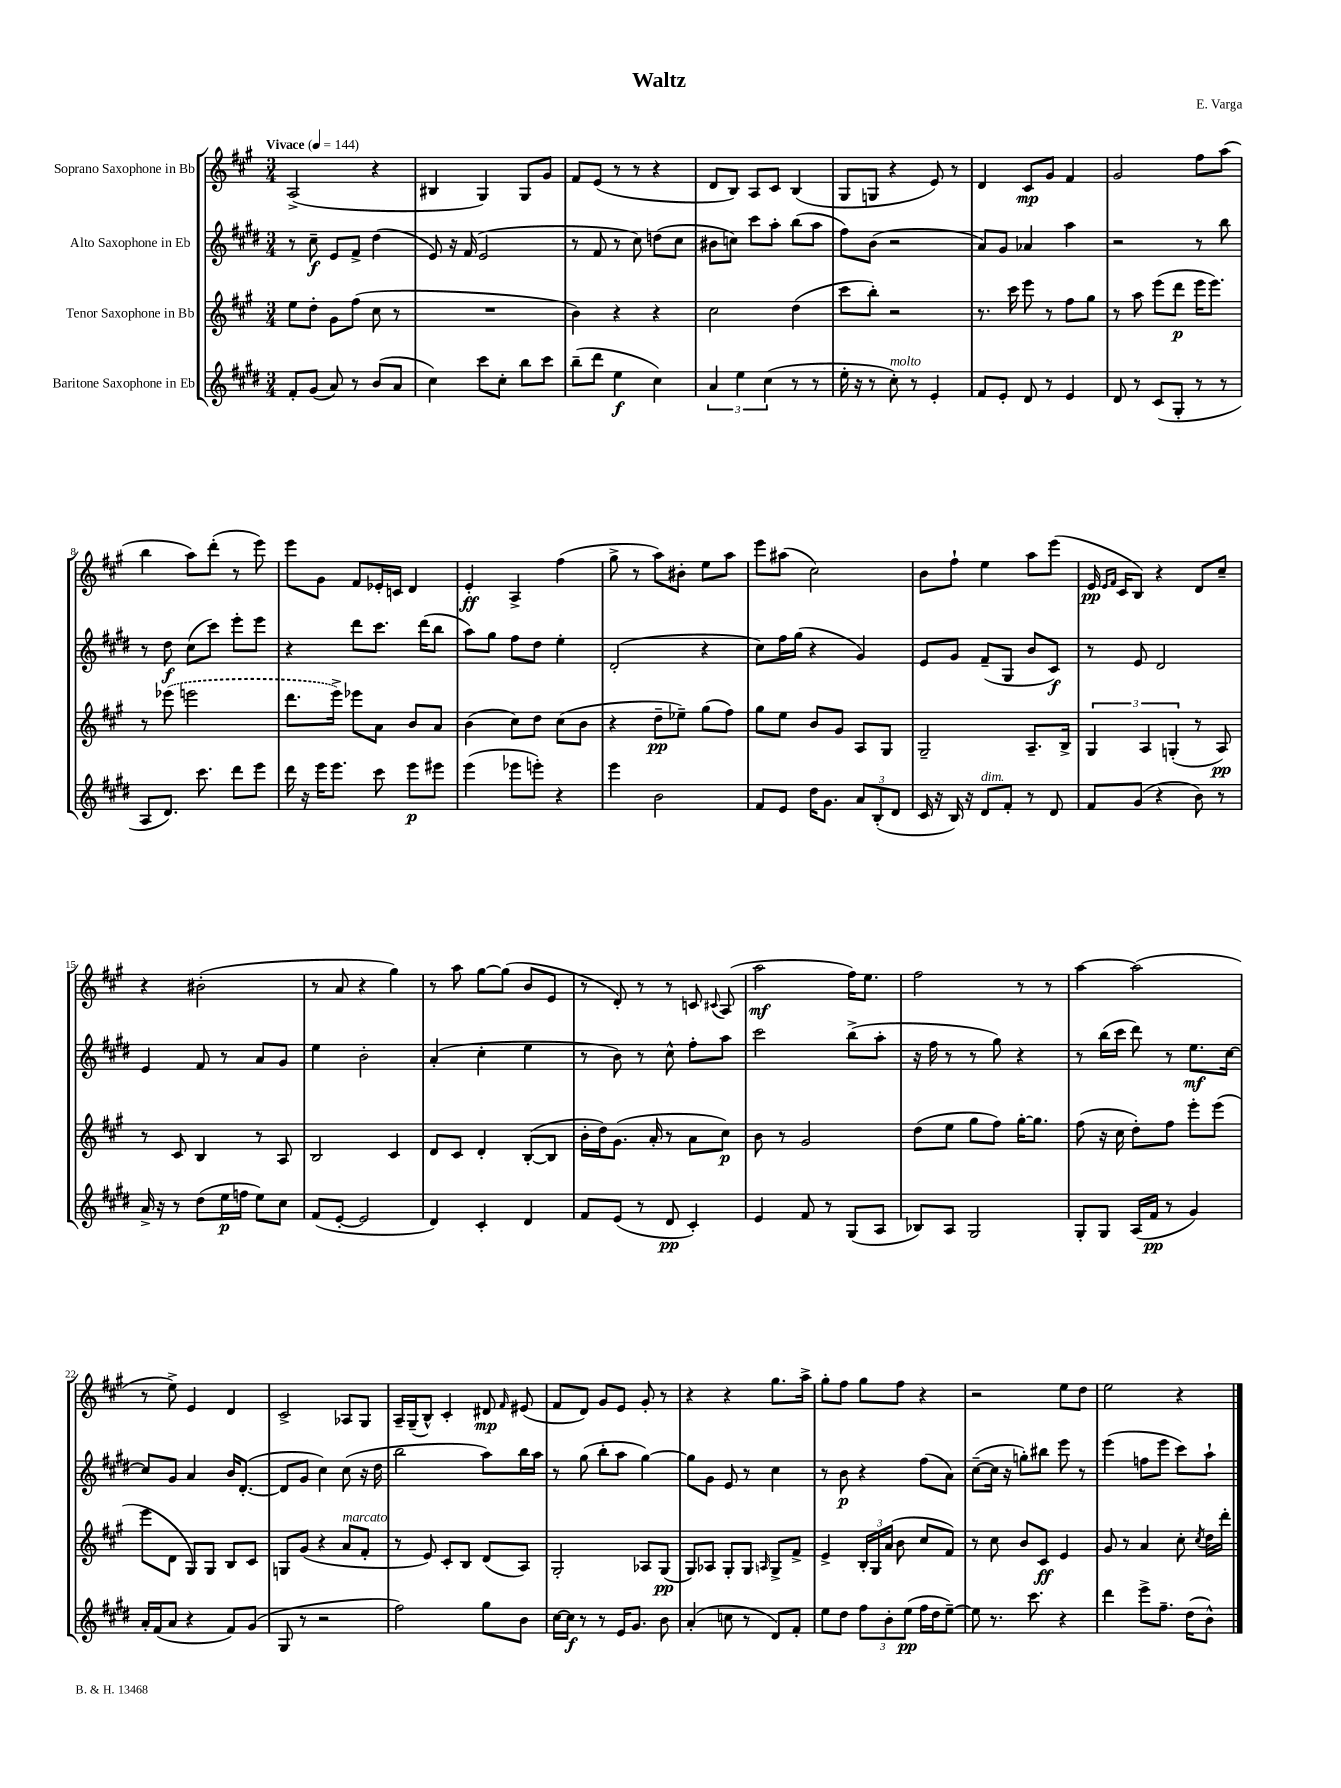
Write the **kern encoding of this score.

**kern	**dynam	**kern	**dynam	**kern	**dynam	**kern	**dynam
*part4	*part4	*part3	*part3	*part2	*part2	*part1	*part1
*staff4	*staff4	*staff3	*staff3	*staff2	*staff2	*staff1	*staff1
*I"Baritone Saxophone in Eb	*	*I"Tenor Saxophone in Bb	*	*I"Alto Saxophone in Eb	*	*I"Soprano Saxophone in Bb	*
*clefG2	*	*clefG2	*	*clefG2	*	*clefG2	*
*k[f#c#g#d#]	*	*k[f#c#g#]	*	*k[f#c#g#d#]	*	*k[f#c#g#]	*
*M3/4	*	*M3/4	*	*M3/4	*	*M3/4	*
*MM144	*	*MM144	*	*MM144	*	*MM144	*
=1	=1	=1	=1	=1	=1	=1	=1
!	!	!	!	!	!	!LO:TX:a:B:t=Vivace	!
8f#'/L	.	8ee\L	.	8r	.	(2A^/	.
(8g#/J	.	8dd'\J	.	8cc#~\	f	.	.
8a/)	.	8g#\L	.	8e/L	.	.	.
8r	.	(8ff#\J	.	8f#^/J	.	.	.
(8b/L	.	8cc#\	.	(4dd#\	.	4r	.
8a/J	.	8r	.	.	.	.	.
=2	=2	=2	=2	=2	=2	=2	=2
4cc#\)	.	2.r	.	8e/)	.	4B#X/	.
.	.	.	.	16r	.	.	.
.	.	.	.	(16f#/	.	.	.
8ccc#\L	.	.	.	2e/	.	4G#/)	.
8cc#'\J	.	.	.	.	.	.	.
8bb\L	.	.	.	.	.	8G#/L	.
8ccc#\J	.	.	.	.	.	8g#/J	.
=3	=3	=3	=3	=3	=3	=3	=3
(8bb~\L	.	4b\)	.	8r	.	8f#/L	.
8ddd#\J	.	.	.	8f#/	.	(8e/J	.
4ee\	f	4r	.	8r	.	8r	.
.	.	.	.	8cc#\)	.	8r	.
4cc#\)	.	4r	.	(8ddn\L	.	4r	.
.	.	.	.	8cc#\J	.	.	.
=4	=4	=4	=4	=4	=4	=4	=4
6a/	.	2cc#\	.	8b#X\L	.	8d/L	.
.	.	.	.	8ccn\J)	.	8B/J)	.
6ee\	.	.	.	.	.	.	.
.	.	.	.	8ccc#\L	.	8A/L	.
(6cc#\	.	.	.	.	.	.	.
.	.	.	.	8aa'\J	.	8c#/J	.
8r	.	(4dd\	.	(8bb\L	.	(4B/	.
8r	.	.	.	8aa\J	.	.	.
=5	=5	=5	=5	=5	=5	=5	=5
16ee'\	.	8ccc#\L	.	8ff#\L)	.	8G#/L	.
16r	.	.	.	.	.	.	.
8r	.	8bb'\J)	.	(8b\J	.	8Gn/J	.
!LO:TX:a:i:t=molto	!	!	!	!	!	!	!
8cc#'\)	.	2r	.	2r	.	4r	.
8r	.	.	.	.	.	.	.
4e'/	.	.	.	.	.	8e/)	.
.	.	.	.	.	.	8r	.
=6	=6	=6	=6	=6	=6	=6	=6
8f#/L	.	8.r	.	8a/L)	.	4d/	.
8e'/J	.	.	.	8g#/J	.	.	.
.	.	16ccc#\	.	.	.	.	.
8d#/	.	8eee\	.	4a-X/	.	8c#/L	mp
8r	.	8r	.	.	.	8g#/J	.
4e/	.	8ff#\L	.	4aa\	.	4f#/	.
.	.	8gg#\J	.	.	.	.	.
=7	=7	=7	=7	=7	=7	=7	=7
8d#/	.	8r	.	2r	.	2g#/	.
8r	.	8aa\	.	.	.	.	.
(8c#/L	.	(8eee\L	.	.	.	.	.
8G#'/J	.	8ddd\J	p	.	.	.	.
8r	.	16eee\KL	.	8r	.	8ff#\L	.
.	.	8.eee\J)	.	.	.	.	.
8r	.	.	.	8bb\	.	(8aa\J	.
!!LO:LB:g=z
=8	=8	=8	=8	=8	=8	=8	=8
8A/L	.	8r	.	8r	.	4bb\	.
8.d#/J)	.	(8eee-X\	.	8dd#\	f	.	.
.	.	2eeen\	.	(8cc#\L	.	8aa\L)	.
8.ccc#\	.	.	.	.	.	.	.
.	.	.	.	8ccc#\J)	.	(8ddd'\J	.
8ddd#\L	.	.	.	8eee'\L	.	8r	.
8eee\J	.	.	.	8eee\J	.	8eee\)	.
=9	=9	=9	=9	=9	=9	=9	=9
16ddd#\	.	8.ddd\L	.	4r	.	8eee\L	.
16r	.	.	.	.	.	.	.
16eee\KL	.	.	.	.	.	8g#\J	.
8.eee\J	.	16eee^\Jk)	.	.	.	.	.
.	.	8eee-X\L	.	8ddd#\L	.	8f#/L	.
8ccc#\	.	8a\J	.	8.ccc#\J	.	16e-X'/L	.
.	.	.	.	.	.	16cn/JJ	.
8eee\L	p	8b/L	.	.	.	4d/	.
.	.	.	.	(16ddd#\KL	.	.	.
8eee#X\J	.	8a/J	.	8bb\J	.	.	.
=10	=10	=10	=10	=10	=10	=10	=10
(4eee\	.	(4b\	.	8aa\L)	.	4e'/	ff
.	.	.	.	8gg#\J	.	.	.
8eee-X\L	.	8cc#\L)	.	8ff#\L	.	4A^/	.
8eeen'\J)	.	8dd\J	.	8dd#\J	.	.	.
4r	.	(8cc#\L	.	4ee'\	.	(4ff#\	.
.	.	8b\J	.	.	.	.	.
=11	=11	=11	=11	=11	=11	=11	=11
4eee\	.	4r	.	(2d#'/	.	8gg#^\	.
.	.	.	.	.	.	8r	.
2b\	.	8dd~\L	pp	.	.	8aa\L)	.
.	.	8ee-X~\J)	.	.	.	8b#X'\J	.
.	.	(8gg#\L	.	4r	.	8ee\L	.
.	.	8ff#\J)	.	.	.	8aa\J	.
=12	=12	=12	=12	=12	=12	=12	=12
8f#/L	.	8gg#\L	.	8cc#\L)	.	8eee\L	.
8e/J	.	8ee\J	.	16ff#\L	.	(8aa#X\J	.
.	.	.	.	(16gg#\JJ	.	.	.
16dd#\KL	.	8b/L	.	4r	.	2cc#\)	.
8.g#\J	.	.	.	.	.	.	.
.	.	8g#/J	.	.	.	.	.
12a/L	.	8A/L	.	4g#/)	.	.	.
(12B'/	.	.	.	.	.	.	.
.	.	8G#/J	.	.	.	.	.
12d#/J	.	.	.	.	.	.	.
=13	=13	=13	=13	=13	=13	=13	=13
16c#/	.	2G#~/	.	8e/L	.	8b\L	.
16r	.	.	.	.	.	.	.
16B/)	.	.	.	8g#/J	.	8ff#`\J	.
16r	.	.	.	.	.	.	.
!LO:TX:a:i:t=dim.	!	!	!	!	!	!	!
8d#/L	.	.	.	(8f#~/L	.	4ee\	.
8f#'/J	.	.	.	8G#/J	.	.	.
8r	.	8.A~/L	.	8b/L	.	8aa\L	.
8d#/	.	.	.	8c#/J)	f	(8eee\J	.
.	.	16B^/Jk	.	.	.	.	.
=14	=14	=14	=14	=14	=14	=14	=14
8f#/L	.	6G#/	.	8r	.	16e/	pp
.	.	.	.	.	.	16qqe/LL	.
.	.	.	.	.	.	16qqf#/JJ	.
.	.	.	.	.	.	16c#/KL	.
(8g#/J	.	.	.	8e/	.	8B/J)	.
.	.	6A/	.	.	.	.	.
4r	.	.	.	2d#/	.	4r	.
.	.	(6Gn'/	.	.	.	.	.
8b\)	.	8r	.	.	.	8d/L	.
8r	.	8A/)	pp	.	.	8cc#~/J	.
!!LO:LB:g=z
=15	=15	=15	=15	=15	=15	=15	=15
16a^/	.	8r	.	4e/	.	4r	.
16r	.	.	.	.	.	.	.
8r	.	8c#/	.	.	.	.	.
(8dd#\L	.	4B/	.	8f#/	.	(2b#X'\	.
16ee\L	p	.	.	8r	.	.	.
16ffn\JJ	.	.	.	.	.	.	.
8ee\L)	.	8r	.	8a/L	.	.	.
8cc#\J	.	8A/	.	8g#/J	.	.	.
=16	=16	=16	=16	=16	=16	=16	=16
(8f#/L	.	2B/	.	4ee\	.	8r	.
[8e'/J	.	.	.	.	.	8a/	.
2e/]	.	.	.	2b'\	.	4r	.
.	.	4c#/	.	.	.	4gg#\)	.
=17	=17	=17	=17	=17	=17	=17	=17
4d#/)	.	8d/L	.	(4a'/	.	8r	.
.	.	8c#/J	.	.	.	8aa\	.
4c#'/	.	4d'/	.	4cc#'\	.	[8gg#\L	.
.	.	.	.	.	.	(8gg#\J]	.
4d#/	.	([8B'/L	.	4ee\	.	8b/L	.
.	.	8B/J]	.	.	.	8e/J	.
=18	=18	=18	=18	=18	=18	=18	=18
8f#/L	.	16b'\LL	.	8r	.	8r	.
.	.	16dd\J)	.	.	.	.	.
(8e/J	.	(8.g#\J	.	8b\)	.	8d'/)	.
8r	.	.	.	8r	.	8r	.
.	.	16a'/	.	.	.	.	.
8d#/	pp	8r	.	8cc#^^\	.	8r	.
4c#'/)	.	8a\L	.	8ff#'\L	.	8cn/	.
.	.	.	.	.	.	8qqc#X/	.
.	.	8cc#\J)	p	8aa\J	.	(8A/	.
=19	=19	=19	=19	=19	=19	=19	=19
4e/	.	8b\	.	2ccc#\	.	2aa\	mf
.	.	8r	.	.	.	.	.
8f#/	.	2g#/	.	.	.	.	.
8r	.	.	.	.	.	.	.
(8G#/L	.	.	.	(8bb^\L	.	16ff#\KL)	.
.	.	.	.	.	.	8.ee\J	.
8A/J	.	.	.	8aa'\J	.	.	.
=20	=20	=20	=20	=20	=20	=20	=20
8B-X/L)	.	(8dd\L	.	16r	.	2ff#\	.
.	.	.	.	16ff#\	.	.	.
8A/J	.	8ee\J	.	8r	.	.	.
2G#/	.	8gg#\L	.	8r	.	.	.
.	.	8ff#\J)	.	8gg#\)	.	.	.
.	.	[16gg#'\KL	.	4r	.	8r	.
.	.	8.gg#\J]	.	.	.	.	.
.	.	.	.	.	.	8r	.
=21	=21	=21	=21	=21	=21	=21	=21
8G#'/L	.	(8ff#\	.	8r	.	[4aa\	.
8G#/J	.	16r	.	(16bb\LL	.	.	.
.	.	16cc#\	.	16ccc#\JJ	.	.	.
(16A/LL	.	8dd'\L)	.	8ddd#\)	.	(2aa\]	.
16f#/JJ	pp	.	.	.	.	.	.
8r	.	8ff#\J	.	8r	.	.	.
4g#/)	.	8eee'\L	.	8.ee\L	mf	.	.
.	.	(8eee\J	.	.	.	.	.
.	.	.	.	[16cc#\Jk	.	.	.
!!LO:LB:g=z
=22	=22	=22	=22	=22	=22	=22	=22
16a'/LL	.	8eee\L	.	8cc#/L]	.	8r	.
(16f#/J	.	.	.	.	.	.	.
8a/J	.	8d\J	.	8g#/J	.	8ee^\)	.
4r	.	8G#/L)	.	4a/	.	4e/	.
.	.	8G#/J	.	.	.	.	.
8f#/L)	.	8B/L	.	16b/KL	.	4d/	.
.	.	.	.	([8.d#'/J	.	.	.
(8g#/J	.	8c#/J	.	.	.	.	.
=23	=23	=23	=23	=23	=23	=23	=23
8G#/	.	8Gn/L	.	8d#/L]	.	2c#^/	.
8r	.	(8g#/J	.	8g#/J	.	.	.
2r	.	4r	.	4cc#\)	.	.	.
!	!	!LO:TX:a:i:t=marcato	!	!	!	!	!
.	.	8a/L	.	(8cc#\	.	8A-X/L	.
.	.	8f#'/J	.	16r	.	8G#/J	.
.	.	.	.	16dd#\	.	.	.
=24	=24	=24	=24	=24	=24	=24	=24
2ff#\)	.	8r	.	2bb\	.	16A~/LL	.
.	.	.	.	.	.	(16G#~/J	.
.	.	8e/)	.	.	.	8B^^/J)	.
.	.	8c#'/L	.	.	.	4c#'/	.
.	.	8B/J	.	.	.	.	.
8gg#\L	.	(8d/L	.	8aa\L)	.	8d#X/	mp
.	.	.	.	.	.	16qqf#/	.
8b\J	.	8A/J)	.	16bb\L	.	(8e#X/	.
.	.	.	.	16aa\JJ	.	.	.
=25	=25	=25	=25	=25	=25	=25	=25
[16cc#\LL	.	2G#'/	.	8r	.	8f#/L	.
16cc#\JJ]	f	.	.	.	.	.	.
8r	.	.	.	(8gg#\	.	8d/J)	.
8r	.	.	.	8bb'\L	.	8g#/L	.
16e/KL	.	.	.	8aa\J	.	8e/J	.
8.g#/J	.	.	.	.	.	.	.
.	.	8A-X/L	.	[4gg#\)	.	8g#'/	.
8b\	.	(8G#/J	pp	.	.	8r	.
=26	=26	=26	=26	=26	=26	=26	=26
(4a'/	.	8G#/L)	.	8gg#\L]	.	4r	.
.	.	8A-X/J	.	8g#\J	.	.	.
8ccn\	.	8G#'/L	.	8e/	.	4r	.
8r	.	8G#/J	.	8r	.	.	.
.	.	16qqAn/	.	.	.	.	.
8d#/L)	.	8G#^/L	.	4cc#\	.	8.gg#\L	.
8f#'/J	.	8f#^/J	.	.	.	.	.
.	.	.	.	.	.	16aa^\Jk	.
=27	=27	=27	=27	=27	=27	=27	=27
8ee\L	.	4e^/	.	8r	.	8gg#'\L	.
8dd#\J	.	.	.	8b\	p	8ff#\J	.
12ff#\L	.	24B'/LL	.	4r	.	8gg#\L	.
.	.	24G#/	.	.	.	.	.
12b'\	.	(24a/JJ	.	.	.	.	.
.	.	8b\	.	.	.	8ff#\J	.
(12ee\J	pp	.	.	.	.	.	.
16ff#\LL	.	8cc#/L	.	(8ff#\L	.	4r	.
16dd#\J	.	.	.	.	.	.	.
[8ee~\J)	.	8f#/J)	.	8a\J)	.	.	.
=28	=28	=28	=28	=28	=28	=28	=28
8ee\]	.	8r	.	([8cc#~\L	.	2r	.
8.r	.	8cc#\	.	16cc#\Jk]	.	.	.
.	.	.	.	16r	.	.	.
.	.	8b/L	.	8ggn'\L)	.	.	.
8.ccc#\	.	.	.	.	.	.	.
.	.	8c#/J	ff	8bb#X\J	.	.	.
4r	.	4e/	.	8eee\	.	8ee\L	.
.	.	.	.	8r	.	8dd\J	.
=29	=29	=29	=29	=29	=29	=29	=29
4ddd#\	.	8g#/	.	(4eee\	.	2ee\	.
.	.	8r	.	.	.	.	.
8eee^\L	.	4a/	.	8ffn\L	.	.	.
8.ff#~\J	.	.	.	8eee\J	.	.	.
.	.	8cc#'\	.	8ccc#\L)	.	4r	.
(16dd#\KL	.	.	.	.	.	.	.
.	.	8qcc#/	.	.	.	.	.
8b^^\J)	.	16dd\LL	.	8aa`\J	.	.	.
.	.	16ddd'\JJ	.	.	.	.	.
==	==	==	==	==	==	==	==
*-	*-	*-	*-	*-	*-	*-	*-
